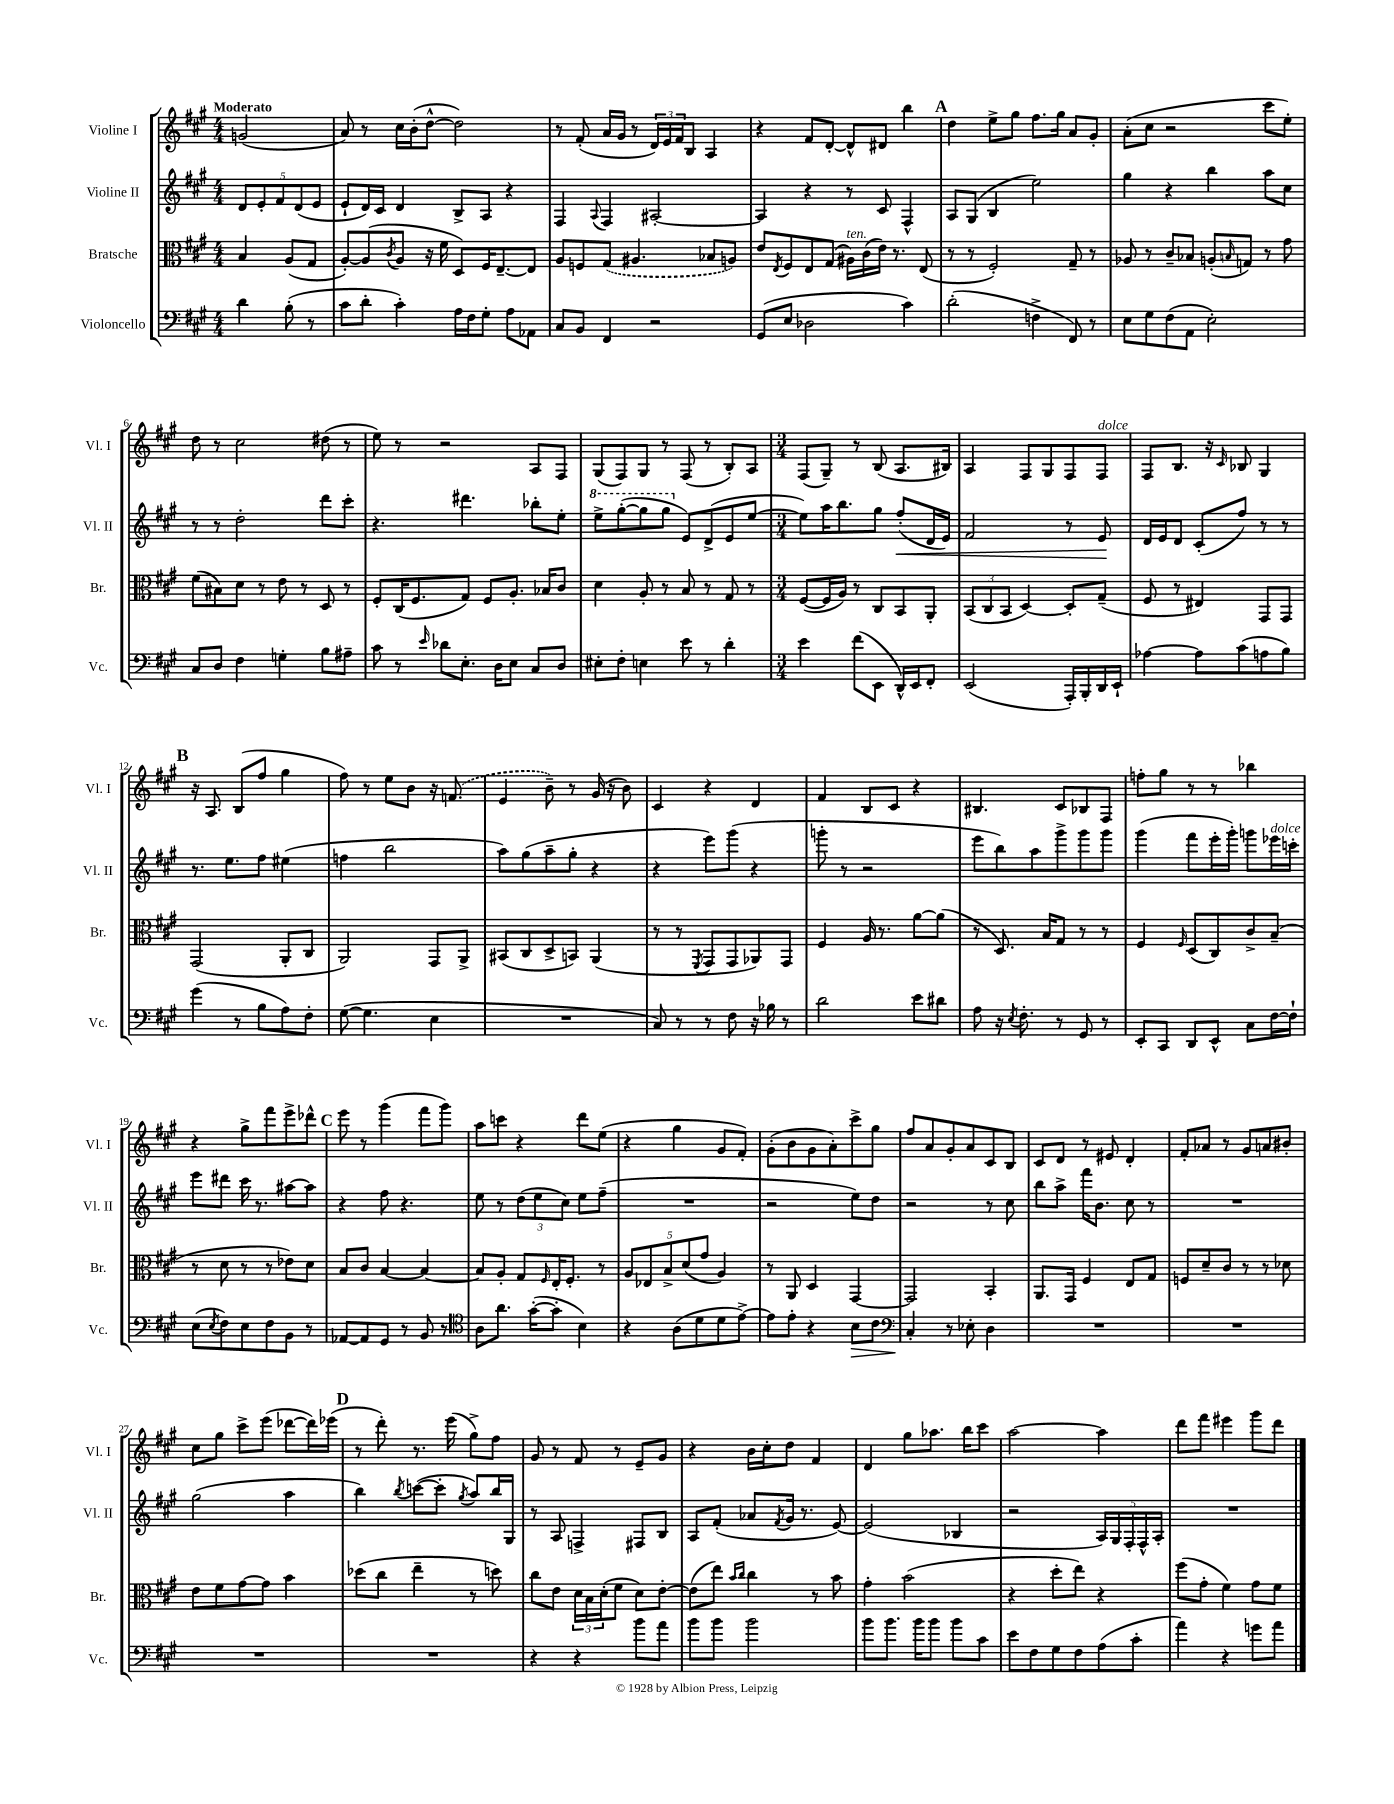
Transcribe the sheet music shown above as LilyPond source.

<<
\new StaffGroup <<
\new Staff = "s0" \with { instrumentName = "Violine I" shortInstrumentName = "Vl. I" } {
    \clef treble \key a \major \numericTimeSignature \time 4/4 \partial 2 \tempo "Moderato"
    g'2( |
    a'8) r8 cis''16 b'16-.( d''8~-^ d''2) |
    r8 fis'8-.( a'16 gis'16 r8 \tuplet 3/2 { d'16) e'16 fis'16 } b8 a4 |
    r4 fis'8 d'8~-. d'8-^ dis'8 b''4 |
    \mark \markup { \bold "A" } d''4 e''8-> gis''8 fis''8. gis''16 a'8 gis'8-. |
    a'8-.( cis''8 r2 cis'''8 e''8-.) |
    d''8 r8 cis''2 dis''8( r8 |
    e''8) r8 r2 a8 fis8 |
    gis8( fis8) gis8 r8 fis8( r8 b8-.) a8 |
    \numericTimeSignature \time 3/4 fis8( gis8--) r8 b8( a8. bis16) |
    a4 fis8 gis8 fis8 fis8^\markup { \italic "dolce" } |
    fis8 b8. r16 \grace { cis'16 } bes8 gis4 |
    \mark \markup { \bold "B" } r16 a8. b8( fis''8 gis''4 |
    fis''8) r8 e''8 b'8 r16 \once \slurDashed f'8.( |
    e'4 b'8--) r8 gis'16( r16 b'8) |
    cis'4 r4 d'4 |
    fis'4 b8 cis'8 r4 |
    bis4. cis'8 bes8 fis8 |
    f''8-. gis''8 r8 r8 bes''4 |
    r4 gis''8-> fis'''8 e'''8-> des'''8-^ |
    \mark \markup { \bold "C" } e'''8 r8 gis'''4( fis'''8 gis'''8) |
    a''8 c'''8 r4 d'''8 e''8( |
    r4 gis''4 gis'8 fis'8-.) |
    gis'8-.( b'8 gis'8 a'8-.) cis'''8-> gis''8 |
    fis''8 a'8 gis'8-. a'8 cis'8 b8 |
    cis'8 d'8 r8 eis'8 d'4-. |
    fis'8-. aes'8 r8 gis'8 a'8 bis'8-. |
    cis''8 gis''8 cis'''8-> e'''8( des'''8~ des'''16) ees'''16( |
    \mark \markup { \bold "D" } r8 d'''8-.) r8. e'''16( gis''8->) fis''8 |
    gis'8 r8 fis'8 r8 e'8-- gis'8 |
    r4 b'16 cis''16-. d''8 fis'4 |
    d'4 gis''8 aes''8. b''16 cis'''8 |
    a''2~ a''4 |
    d'''8 fis'''8 eis'''4 gis'''8 d'''8 \bar "|." |
}
\new Staff = "s1" \with { instrumentName = "Violine II" shortInstrumentName = "Vl. II" } {
    \clef treble \key a \major \numericTimeSignature \time 4/4 \partial 2
    \tuplet 5/4 { d'8 e'8-. fis'8 d'8( e'8 } |
    e'8-! d'16) cis'16 d'4 b8-> a8 r4 |
    fis4 \appoggiatura { a8 } fis4 ais2~-. |
    ais4 r4 r8 cis'8 fis4-^ |
    \mark \markup { \bold "A" } a8 gis8( b4 e''2) |
    gis''4 r4 b''4 a''8 cis''8 |
    r8 r8 d''2-. d'''8 cis'''8-. |
    r4. dis'''4. bes''8-. e''8-. |
    \ottava #1 e'''8-> gis'''8~-.( gis'''8 gis'''8 \ottava #0 e'8) d'8->( e'8 e''8~ |
    \numericTimeSignature \time 3/4 e''8) a''16 b''8. gis''8 fis''8-.\<( d'16 e'16) |
    fis'2 r8 e'8\! |
    d'16 e'16 d'8 cis'8-.( fis''8) r8 r8 |
    \mark \markup { \bold "B" } r8. e''8. fis''8 eis''4( |
    f''4 b''2 |
    a''8) gis''8( a''8-- gis''8-. r4 |
    r4 e'''8) gis'''8( r4 |
    g'''8-. r8 r2 |
    e'''8 b''8) a''8 gis'''8-> gis'''8 gis'''8 |
    gis'''4( fis'''8 e'''16-. gis'''16-.) g'''8 ees'''16^\markup { \italic "dolce" } c'''16-. |
    e'''8 dis'''8 cis'''16 r8. ais''8~ ais''8 |
    \mark \markup { \bold "C" } r4 fis''8 r4. |
    e''8 r8 \tuplet 3/2 { d''8( e''8 cis''8) } e''8 fis''8--( |
    R2. |
    r2 e''8) d''8 |
    r2 r8 cis''8 |
    b''8 a''8-> fis'''16 b'8. cis''8 r8 |
    R2. |
    gis''2( a''4 |
    \mark \markup { \bold "D" } b''4) \acciaccatura { b''8 } c'''8~( c'''8-. \acciaccatura { gis''8 } a''8) b''16 gis16 |
    r8 a8 f4-> fis8 b8 |
    a8 fis'8-.( aes'8 \acciaccatura { fis'8 } gis'16 r8. e'8~) |
    e'2( bes4 |
    r2 \tuplet 5/4 { a16) gis16 fis16-. fis16-^ a16-. } |
    R2. \bar "|." |
}
\new Staff = "s2" \with { instrumentName = "Bratsche" shortInstrumentName = "Br." } {
    \clef alto \key a \major \numericTimeSignature \time 4/4 \partial 2
    b4 a8( gis8 |
    a8~-.) a8( \acciaccatura { cis'8 } a8 r16 fis'16 d8) fis16 e8.~-- e8 |
    a8 f8 \once \slurDashed gis8( ais4. bes8 a8) |
    e'8 \acciaccatura { e8 } fis8 e8 gis8( ais16^\markup { \italic "ten." }) cis'16( e'16) r8. e8( |
    \mark \markup { \bold "A" } r8 r8 fis2-.) gis8-- r8 |
    aes8 r8 cis'8-- bes8 a8-.( \grace { b16 } g8) r8 gis'8 |
    fis'8( bis8) d'8 r8 e'8 r8 d8 r8 |
    fis8-. cis16( fis8. gis8) fis8 a8.-. bes16 cis'8 |
    d'4 a8-. r8 b8 r8 gis8 r8 |
    \numericTimeSignature \time 3/4 fis8~( fis16 a16) r8 cis8 b,8 a,8-. |
    \tuplet 3/2 { b,8( cis8 b,8 } d4~) d8-. gis8--( |
    fis8 r8 eis4) gis,8 gis,8 |
    \mark \markup { \bold "B" } gis,2( a,8-. cis8 |
    a,2) gis,8 a,8-> |
    bis,8( cis8 d8-> b,8) a,4( |
    r8 r8 \acciaccatura { fis,8 } gis,8 gis,8 aes,8) gis,8 |
    fis4 a16 r8. a'8~ a'8( |
    r8 d8.) b16 gis8 r8 r8 |
    fis4 \grace { fis16 } d8( cis8) cis'8-> b8--( |
    r8 d'8 r8 r8 ees'8) d'8 |
    \mark \markup { \bold "C" } b8 cis'8 b4~ b4~ |
    b8 a8-. gis8 \grace { fis16 } e16-. fis8.-. r8 |
    \tuplet 5/4 { a8 ees8 b8-> d'8( gis'8 } a4) |
    r8 a,8 d4 gis,4~ |
    gis,2 b,4-. |
    a,8. gis,16 fis4 e8 gis8 |
    f8 d'8-- cis'8 r8 r8 des'8 |
    e'8 fis'8 gis'8~ gis'8 b'4 |
    \mark \markup { \bold "D" } des''8( cis''8 e''4-- r8 d''8) |
    cis''8 e'8 \tuplet 3/2 { d'16 b16 d'16-.( } fis'8 d'8) e'8~-. |
    e'8( e''8) \grace { b'16 cis''16 } cis''4 r8 b'8 |
    gis'4-. b'2( |
    r4 d''8-. e''8) r4 |
    fis''8( gis'8-. fis'4) gis'8 fis'8 \bar "|." |
}
\new Staff = "s3" \with { instrumentName = "Violoncello" shortInstrumentName = "Vc." } {
    \clef bass \key a \major \numericTimeSignature \time 4/4 \partial 2
    d'4 b8-.( r8 |
    cis'8 d'8-. cis'4-.) a16 fis16 gis8-. a8 aes,8 |
    cis8 b,8 fis,4 r2 |
    gis,8( e8 des2 cis'4) |
    \mark \markup { \bold "A" } d'2-.( f4-> fis,8) r8 |
    e8 gis8 fis8( a,8 e2-.) |
    cis8 d8 fis4 g4-. b8 ais8-- |
    cis'8 r8 \grace { e'16 } des'8 e8.-. d16 e8 cis8 d8 |
    eis8-. fis8-. e4 e'8 r8 d'4-. |
    \numericTimeSignature \time 3/4 e'4 fis'8( e,8 d,16-^) e,16 fis,8-. |
    e,2( a,,16-.) b,,16-. d,16 e,16-! |
    aes4~ aes8 cis'8( a8 b8) |
    \mark \markup { \bold "B" } gis'4( r8 b8 a8) fis8-. |
    gis8~( gis4. e4 |
    R2. |
    cis8) r8 r8 fis8 r16 bes16 r8 |
    d'2 e'8 dis'8 |
    a8 r16 \acciaccatura { e8 } fis8.-. r8 gis,8 r8 |
    e,8-. cis,8 d,8 e,8-^ cis8 fis16~ fis16-! |
    e8( \acciaccatura { e8 } fis8) e8 fis8 b,8 r8 |
    \mark \markup { \bold "C" } aes,8~ aes,8 gis,8 r8 b,8 r8 |
    \clef tenor a8 a'8. gis'16~-.( gis'8-. b4) |
    r4 a8( d'8 d'8 e'8~->) |
    e'8 e'8-. r4 b8\> cis'8 |
    \clef bass cis4-.\! r8 ees8-. d4 |
    R2. |
    R2. |
    R2. |
    \mark \markup { \bold "D" } R2. |
    r4 r4 b'8 a'8 |
    b'8 b'8 b'2 |
    b'8 b'8. b'16 b'8 b'8 cis'8 |
    e'8 fis8 gis8 fis8 a8( cis'8-. |
    a'4) r4 g'8 a'8 \bar "|." |
}
>>
>>
